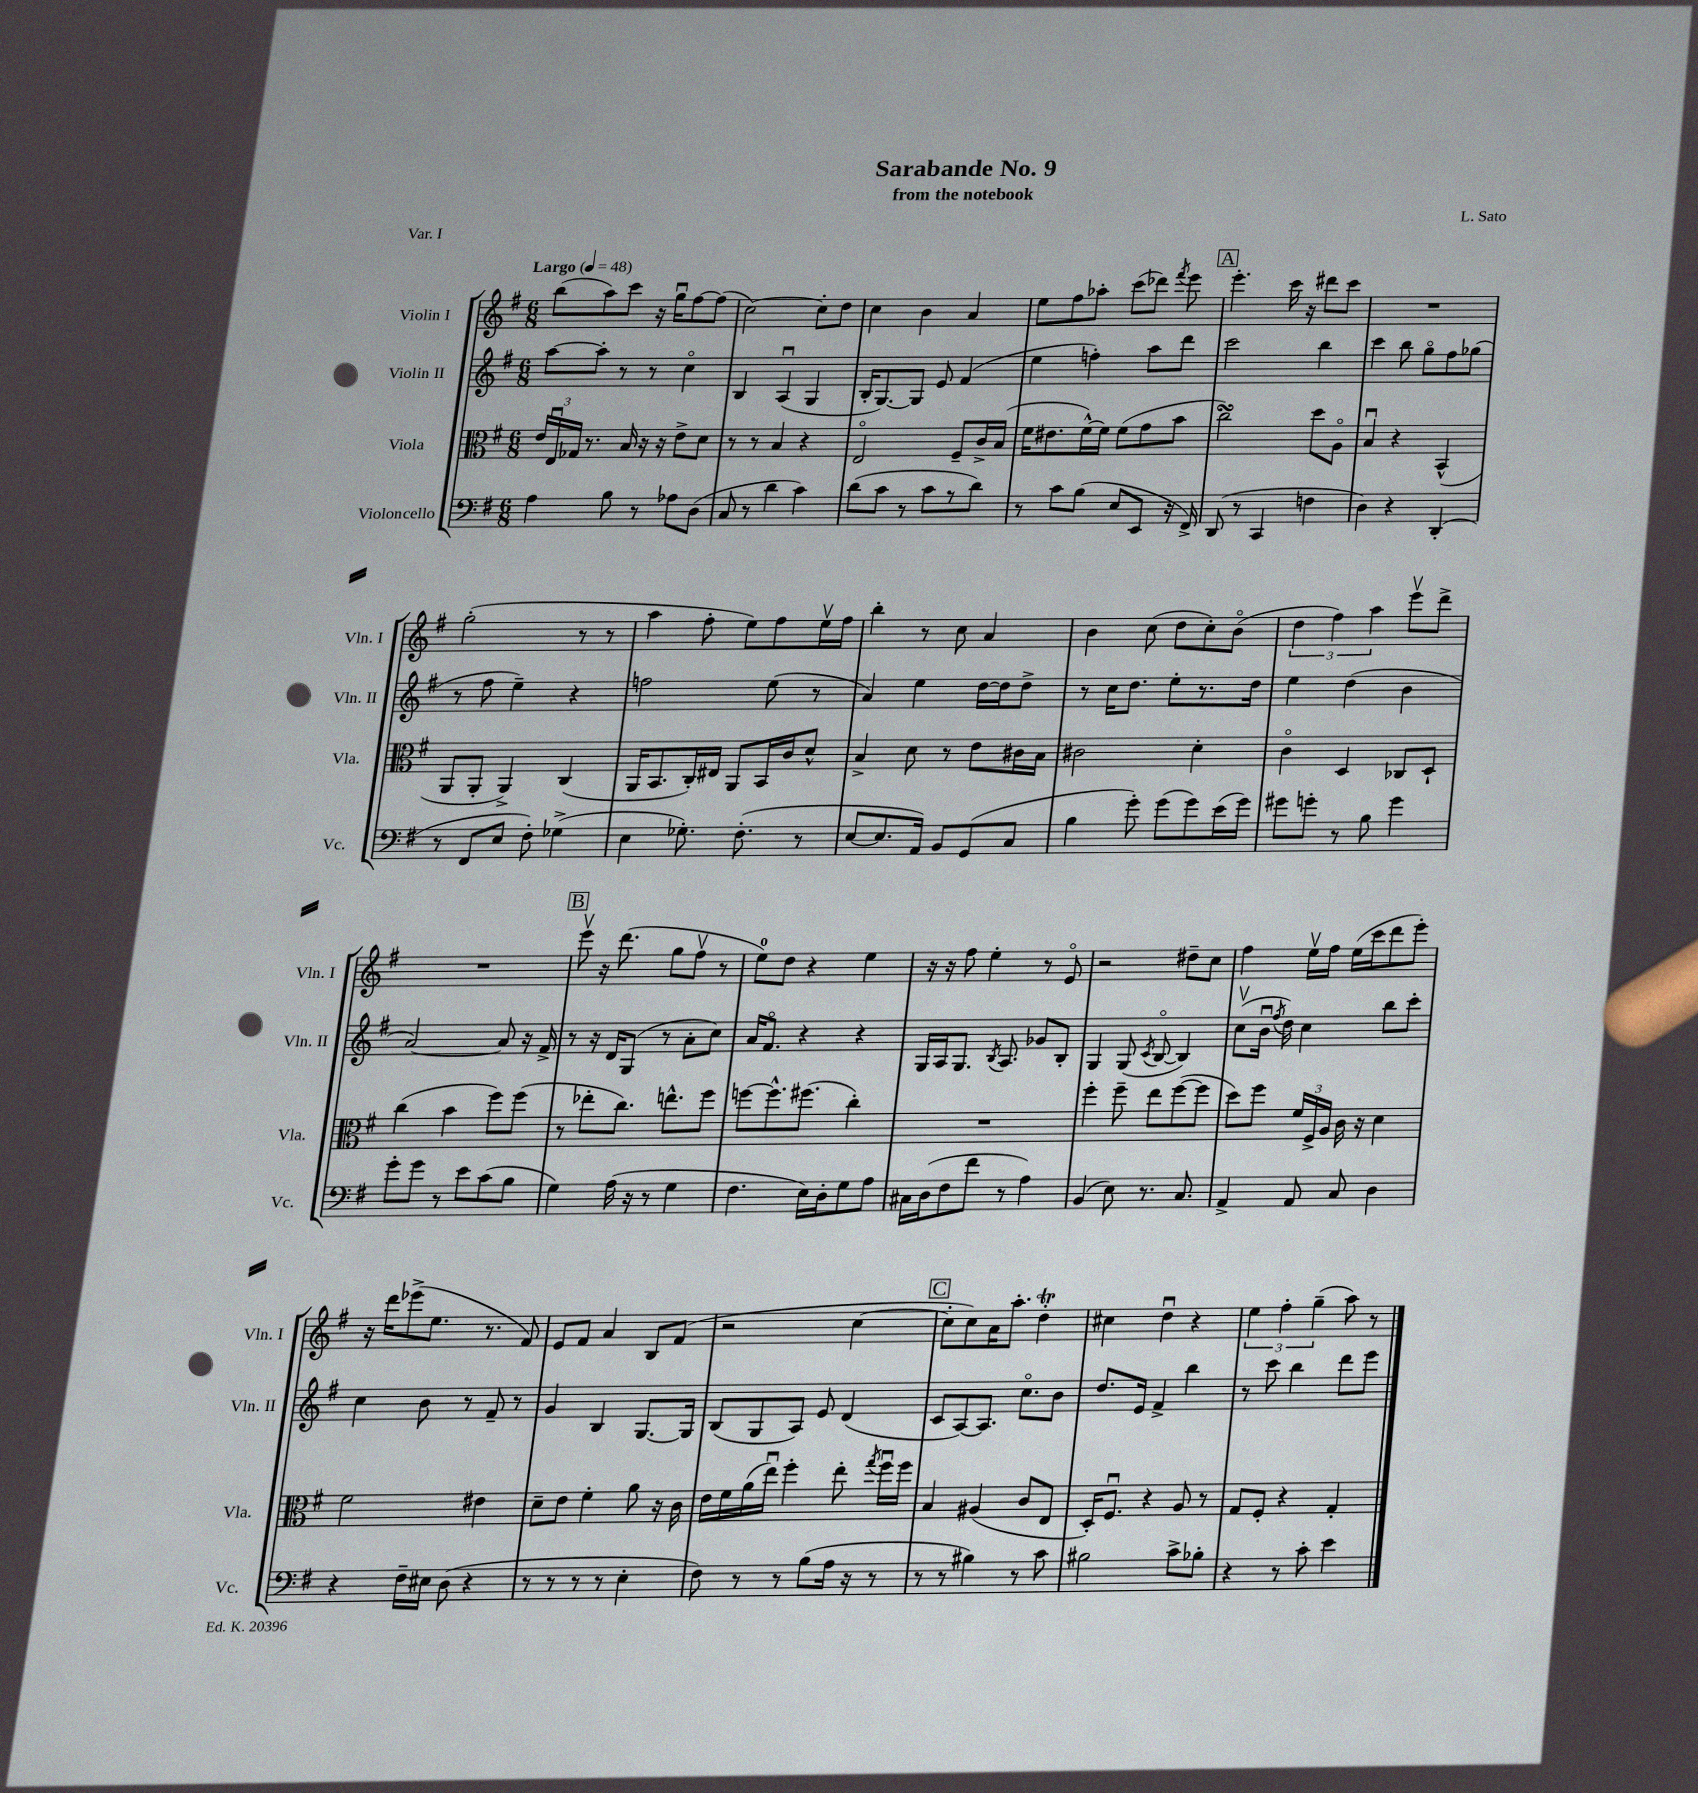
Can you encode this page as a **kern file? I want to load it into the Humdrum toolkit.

**kern	**kern	**kern	**kern
*part4	*part3	*part2	*part1
*staff4	*staff3	*staff2	*staff1
*I"Violoncello	*I"Viola	*I"Violin II	*I"Violin I
*I'Vc.	*I'Vla.	*I'Vln. II	*I'Vln. I
*clefF4	*clefC3	*clefG2	*clefG2
*k[f#]	*k[f#]	*k[f#]	*k[f#]
*M6/8	*M6/8	*M6/8	*M6/8
*MM48	*MM48	*MM48	*MM48
=1	=1	=1	=1
!	!	!	!LO:TX:a:B:t=Largo
4A\	24e/LL	[8aa\L	(8bb\L
.	24Eu/	.	.
.	24G-X/JJ	.	.
.	8.r	8aa'\J]	8aa\)
8B\	.	8r	8ccc\J
.	16B/	.	.
8r	16r	8r	16r
.	16r	.	16ggu\KL
8A-X\L	8e^\L	4cc\	[8ff#\
(8D\J	8d\J	.	(8ff#\J]
=2	=2	=2	=2
8C/	8r	4B/	[2cc\)
8r	8r	.	.
4d\	4B/	(4Au/	.
4c\)	4r	4G/	8cc'\L]
.	.	.	8dd\J
=3	=3	=3	=3
(8d\L	2E/	16B'/KL	4cc\
.	.	[8.G/)	.
8c\J	.	.	.
8r	.	8G/J]	4b\
8c\L	.	8e/	.
8r	8F#~/L	(4f#/	4a/
8d\J)	16c^/L	.	.
.	(16B/JJ	.	.
=4	=4	=4	=4
8r	16f#\KL	4ee\	8ee\L
.	8.e#X\	.	.
8c\L	.	.	8ff#\
(8B\J	[16f#^^\L)	4ffn'\)	8aa-X'\J
.	16f#\JJ]	.	.
8E/L	(8f#\L	.	(8ccc\L
8EE/J	8g\	8aa\L	8ddd-X\J)
.	.	.	8qfff#/
16r	8b\J	8ddd\J	8eee\
16FF#^/)	.	.	.
!!LO:REH:place=s1:t=A
=5	=5	=5	=5
(8DD/	2ccsSSs\)	2ccc\	4.eee'\
8r	.	.	.
4CC/	.	.	.
.	.	.	16ccc\
.	.	.	16r
4Fn\	8dd\L	4bb\	8ddd#X\L
.	8A\J	.	8ccc\J
=6	=6	=6	=6
4D\)	4Bu/	4ccc\	2.r
4r	4r	8bb\	.
.	.	8gg\L	.
(4DD'/	(4BB^^/	8ff#\	.
.	.	(8gg-X\J	.
!!LO:LB:g=z
=7	=7	=7	=7
8r	8AA/L	8r	(2gg'\
8FF#/L	8AA'/J	8ff#\	.
8E/J	4AA^/)	4ee~\)	.
8F#'\)	.	.	.
(4G-X^\	(4C/	4r	8r
.	.	.	8r
=8	=8	=8	=8
4E\	16AA/KL	2ffn\	4aa\
.	8.BB/	.	.
8.G-X'\)	16C'/L)	.	8ff#'\
.	16E#X/JJ	.	.
.	8AA/L	.	8ee\L)
(8.F#'\	.	.	.
.	16BB/L	(8ee\	8ff#\
.	16c/J	.	.
8r	8d^^/J	8r	16eev\L
.	.	.	16ff#\JJ
=9	=9	=9	=9
[8E/L	4B^/	4a/)	4bb'\
8.E/]	.	.	.
.	8d\	4ee\	8r
16AA/Jk)	.	.	.
8BB/L	8r	.	8cc\
(8GG/	8e\L	[16dd\LL	4a/
.	.	16dd\J]	.
8C/J	16c#X\L	8dd^\J	.
.	16B\JJ	.	.
=10	=10	=10	=10
4B\	2c#X\	8r	4b\
.	.	16cc\KL	.
.	.	8.dd\J	.
8g'\)	.	.	(8cc\
(8g\L	.	8ee'\L	8dd\L
8g\)	4d'\	8.r	8cc'\)
(16e\L	.	.	(8b\J
16g\JJ)	.	16dd\Jk	.
=11	=11	=11	=11
8g#X\L	4c\	4ee\	6dd\
8gn'\J	.	.	.
.	.	.	6ff#\)
8r	4D/	(4dd\	.
.	.	.	6aa\
8B\	.	.	.
4g\	8C-X/L	4b\	8eeev\L
.	8D`/J	.	8ddd^\J
!!LO:LB:g=z
=12	=12	=12	=12
8g'\L	(4cc\	[2a/)	2.r
8g\J	.	.	.
8r	4b\	.	.
8e\L	.	.	.
(8c\	8ff#\L)	8a/]	.
8B\J	(8ff#\J	16r	.
.	.	16f#^/	.
!!LO:REH:place=s1:t=B
=13	=13	=13	=13
4G\)	8r	8r	8eeev\
.	8ee-X'\L	16r	16r
.	.	16d/KL	(8.ddd\
(16A\	8.cc\J)	(8G/J	.
16r	.	.	.
8r	.	8r	8gg\L
.	8.een^^\L	.	.
4G\	.	8a'\L	8ff#v\J
.	8ff#\J	8cc\J)	8r
=14	=14	=14	=14
4.F#\	[8ffn\L	16a/KL	8ee\L)
.	.	8.f#/J	.
.	8.ff^^\]	.	8dd\J
.	.	4r	4r
.	(8.ff#X\J	.	.
16E\LL)	.	.	.
16D'\J	.	.	.
8G\	4cc'\)	4r	4ee\
8A\J	.	.	.
=15	=15	=15	=15
16C#X\LL	2.r	16G/LL	16r
(16D\J	.	16A/J	16r
8F#\	.	8.G/J	8ff#\
8f#\J	.	.	4ee'\
.	.	8qB/	.
.	.	8.A/	.
8r	.	.	.
4A\)	.	8g-X/L	8r
.	.	8B'/J	8e/
=16	=16	=16	=16
(4BB/	4ff#'\	4G/	2r
8E\)	8ff#~\	(8G/	.
.	.	8qc/	.
8.r	8ee\L	[8B/	.
.	([8ff#\	4B/])	8dd#X~\L
8.C/	.	.	.
.	8ff#\J]	.	8cc\J
=17	=17	=17	=17
4AA^/	8dd\L)	(8ccv\L	4ff#\
.	8ff#\J	16bu\Jk	.
.	.	8qff#/	.
.	.	16dd\)	.
8AA/	24f#/LL	4cc\	16eev\LL
.	24F#^/	.	.
.	.	.	16ff#\JJ
.	24A/JJ	.	.
8C/	16c\	.	(16ee\LL
.	16r	.	16ccc\J
4D\	4d\	8bb\L	8ddd\
.	.	8ccc'\J	8eee'\J)
!!LO:LB:g=z
=18	=18	=18	=18
4r	2f#\	4cc\	16r
.	.	.	16ddd\KL
.	.	.	(8eee-X^\
16F#~\LL	.	8b\	8.ee\J
16E#X\JJ	.	.	.
(8D\	.	8r	.
.	.	.	8.r
4r	4e#X\	8f#~/	.
.	.	8r	8f#/)
=19	=19	=19	=19
8r	8d~\L	4g/	8e/L
8r	8e\J	.	8f#/J
8r	4f#'\	4B/	4a/
8r	.	.	.
4E'\	8a\	[8.G/L	8B/L
.	16r	.	(8f#/J
.	16c\	16G/Jk]	.
=20	=20	=20	=20
8F#\)	16e\LL	(8B/L	2r
.	16f#\	.	.
8r	(16a\	8G/	.
.	16eeu\JJ)	.	.
8r	4ff#'\	8A/J)	.
(8B\L	.	8e/	.
16A\Jk	8ee'\	(4d/	[4cc\
16r	.	.	.
.	8qgg/	.	.
8r	16ff#u\LL	.	.
.	16ff#\JJ	.	.
!!LO:REH:place=s1:t=C
=21	=21	=21	=21
8r	4B/	8c/L	8cc'\L]
8r	.	[8A/)	8cc\)
4B#X\)	(4A#X/	8.A/J]	16a\K
.	.	.	8.aa'\J
.	.	8.cc\L	.
8r	8c/L	.	4ddT'\
8c\	8E/J	8b\J	.
=22	=22	=22	=22
2B#X\	16D'/KL)	8.dd/L	4cc#X\
.	8.F#u/J	.	.
.	.	16e/Jk	.
.	4r	4f#^/	4ddu\
8c^\L	8A/	4bb\	4r
8B-X'\J	8r	.	.
=23	=23	=23	=23
4r	8G/L	8r	6ee\
.	8F#'/J	8ccc\	.
.	.	.	6ff#'\
8r	4r	4bb\	.
.	.	.	(6gg~\
8c'\	.	.	.
4e\	4G'/	8ddd\L	8aa\)
.	.	8eee\J	8r
==	==	==	==
*-	*-	*-	*-
